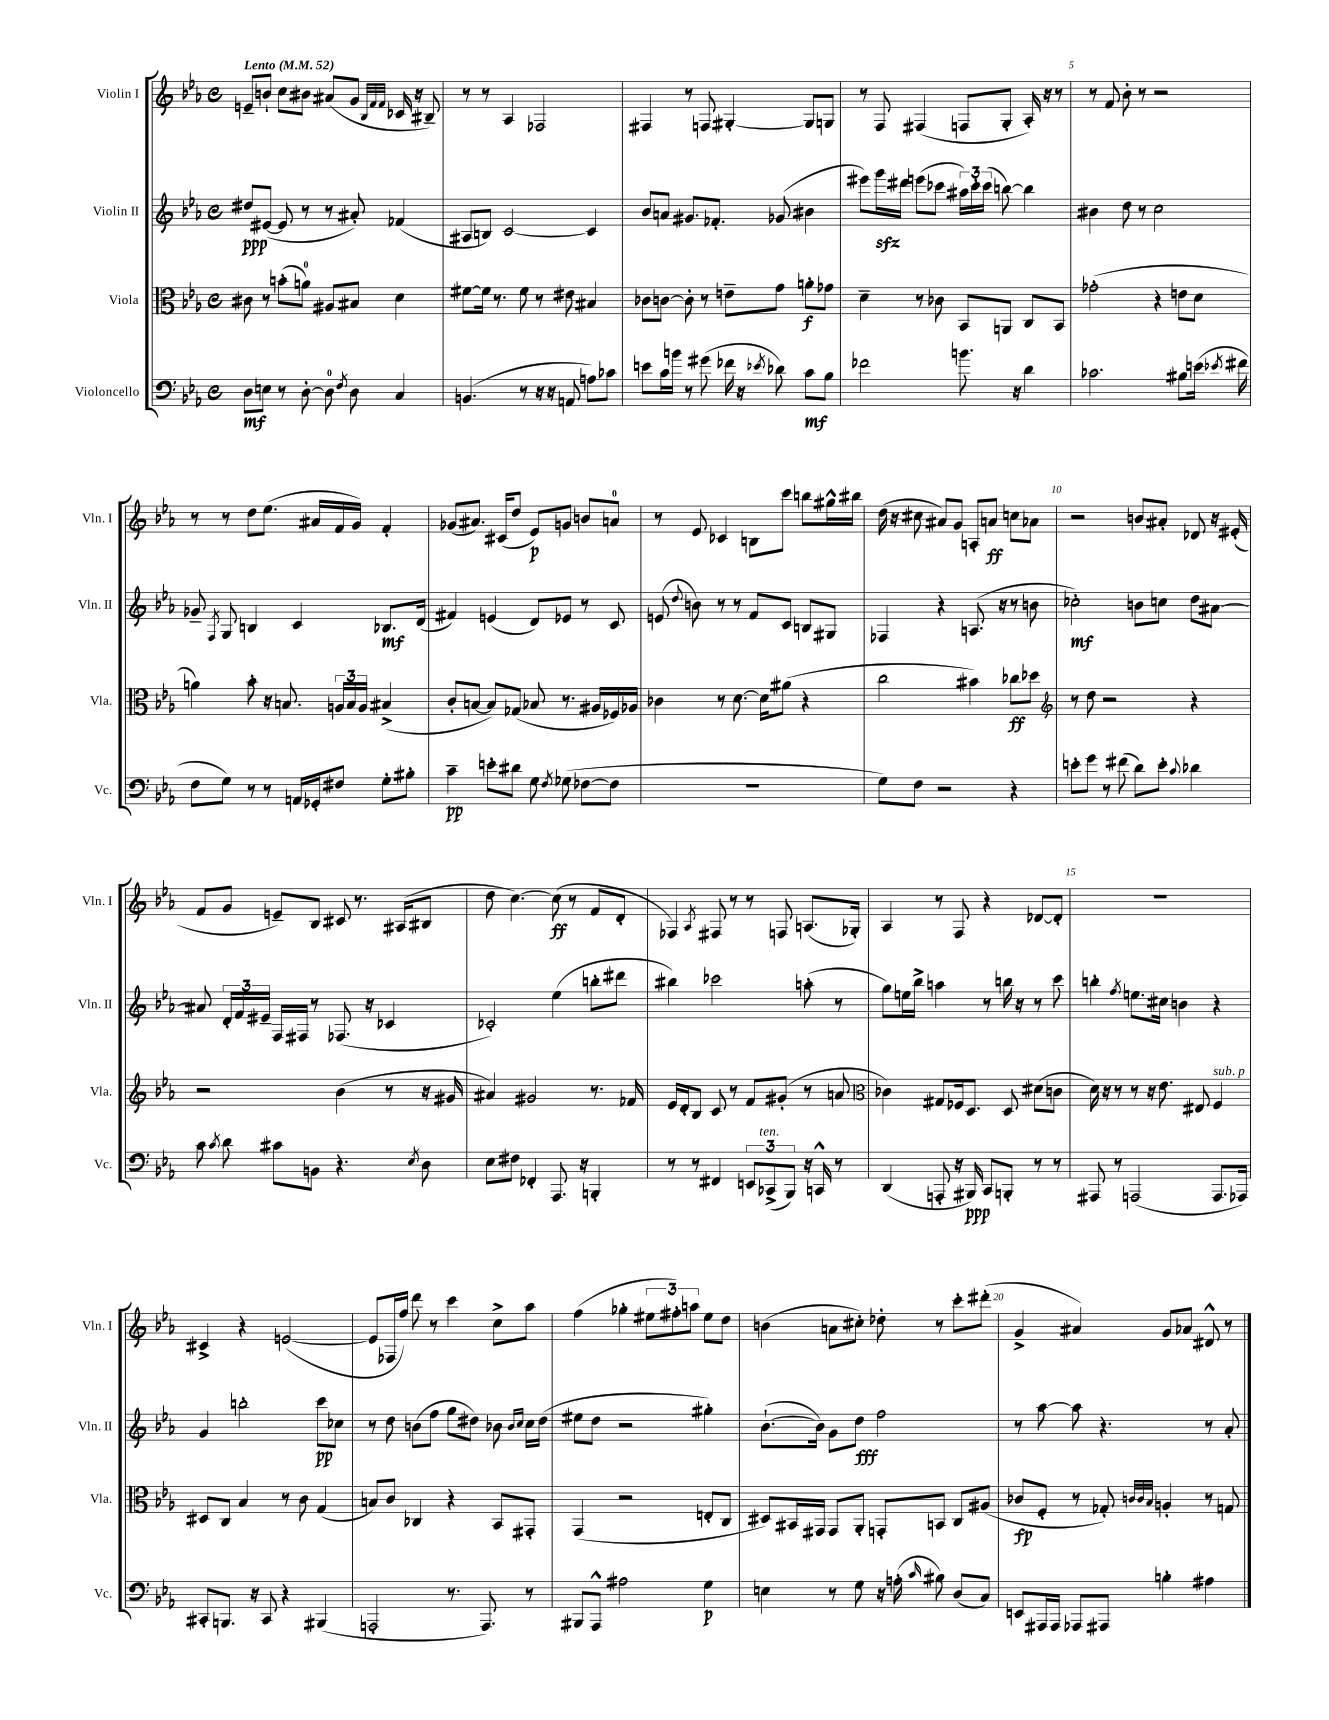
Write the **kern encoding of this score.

**kern	**kern	**kern	**kern
*staff4	*staff3	*staff2	*staff1
*clefF4	*clefC3	*clefG2	*clefG2
*k[b-e-a-]	*k[b-e-a-]	*k[b-e-a-]	*k[b-e-a-]
*M4/4	*M4/4	*M4/4	*M4/4
*met(c)	*met(c)	*met(c)	*met(c)
*MM52	*MM52	*MM52	*MM52
8D\L	8c#\	8dd#/L	8e~/L
8E\J	8r	([8e#/J	8b`/J
8r	(8b'\L	8e#/]	8cc\L
[8D'\	8a\J)	8r	8b#\J
8D\]	8A#/L	8r	(8a#/L
8qF/	.	.	.
8D\	8B#/J	8a#'/)	8g/J
.	.	.	32qqB-/LLL
.	.	.	32qqf/
.	.	.	32qqf/JJJ
4C/	4d\	(4f-/	16c-/
.	.	.	16r
.	.	.	8B#~/)
=	=	=	=
(4.BB/	[8f#\L	8A#/L	8r
.	16f#\]Jk	8B/J)	8r
.	8.r	.	.
.	.	[2c/	4A-/
8r	8f#\	.	.
16r	8r	.	2F-/
16r	.	.	.
8AA/	8e#\	.	.
8A\L)	4B#/	4c/]	.
8c-\J	.	.	.
=	=	=	=
8e\L	8c-\L	8b-/L	4F#/
16c\L	[8c\J	8a/J	.
16b\JJ	.	.	.
8r	8c'\]	8.g#/L	8r
(8g#\	8r	.	8F/
.	.	8.f-'/J	.
16f-\	8e~\L	.	[4G#'/
16r	.	.	.
8qe-/	.	.	.
8d-\)	8g\J	(8g-/	.
8c\L	8a'\L	4b#\	8G#/]L
8B-\J	8g-\J	.	8G/J
=	=	=	=
2f-\	4d~\	8eee#\L)	8r
.	.	16ggg\L	8F/
.	.	16ddd#\JJ	.
.	8r	(8eee\L	(4F#/
.	8c-\	8ccc-\J	.
8.b\	8BB-/L	24aa#\LL)	8F/L
.	.	24ccc-'\	.
.	.	(24ccc-\JJ	.
.	8AA/J	[8bb\)	8G'/J
16r	.	.	.
4d\	8C/L	4bb\]	16A-'/)
.	.	.	16r
.	8BB-/J	.	8r
=	=	=	=
2.c-\	(2g-'\	4b#\	8r
.	.	.	8f/
.	.	8dd\	8b-'\
.	.	8r	8r
.	4r	2cc\	2r
8B#\L	8e\L	.	.
(16e\Jk	8d\J	.	.
8qe-/	.	.	.
16f#\	.	.	.
=	=	=	=
8F\L	4a\)	8g-~/	8r
.	.	8qF/	.
8G\J)	.	8G/	8r
8r	8b-'\	4B/	8dd\L
8r	16r	.	(8.ee-\J
.	8.B/	.	.
16AA/LL	.	4c/	.
16GG-'/J	.	.	16a#/LL
8F#/J	24A/LL	.	16f/
.	24B/	.	.
.	.	.	16g/JJ)
.	24A/JJ	.	.
8G'\L	(4B#^/	8.B-/L	4f'/
8B#'\J	.	.	.
.	.	(16d/Jk	.
=	=	=	=
4c~\	8c'/L	4f#/)	(8g-/L
.	[8B/J	.	8.a#/J)
8e'\L	8B/]L)	(4e/	.
.	.	.	(16c#/LK
8d#\J	(8G-/J	.	8dd/J
8G\	8B-/	8d/L)	8e-/L)
8qF/	.	.	.
(8G-\	8.r	8e-/J	8g/J
[8F-\L	.	8r	8b/L
.	16A#/LL	.	.
8F-\]J	16F-/)	8c/	8a/J
.	16A-/JJ	.	.
=	=	=	=
1r	4c-\	(8e/	8r
.	.	8qqdd/	.
.	.	8b\)	8e-/
.	8r	8r	4c-/
.	[8.d\	8r	.
.	.	8f/L	8B\L
.	16d\]LK	.	.
.	(8a#\J	8c/J	8ccc\J
.	4r	8B/L	8bb\L
.	.	8G#/J	16gg#^^\L
.	.	.	16bb#\JJ
=	=	=	=
8G\L)	2cc\	4F-/	(16dd\
.	.	.	16r
8F\J	.	.	8cc#\
2r	.	4r	8a#/L)
.	.	.	8g/J
.	4b#\)	(8.A/	8A'/L
.	.	.	8a/J
.	.	16r	.
4r	8cc-\L	8r	8cc\L
.	8dd-\J	8b\	8a-\J
=	=	=	=
*	*clefG2	*	*
8e'\L	8r	2cc-'\)	2r
8g\J	8dd\	.	.
8r	2r	.	.
(8f#\	.	.	.
8d\L)	.	8b\L	8b/L
8e'\J	.	8cc\J	8a#'/J
8qqc/	.	.	.
4d-\	4r	8dd\L	8d-/
.	.	[8a#\J	16r
.	.	.	(16e#'/
=	=	=	=
8c\	2r	8a#/]	8f/L
8qc/	.	.	.
8d\	.	24d'/LL	8g/J
.	.	24f/	.
.	.	24e#~/JJ	.
8c#\L	.	16F/LL	8e~/L)
.	.	16F#/JJ	.
8BB\J	.	8r	8B-/J
4.r	(4b-\	(8.F-/	8c#/
.	.	.	8.r
.	.	16r	.
.	8r	4c-/	.
.	.	.	(16A#/LK
8qE-/	.	.	.
8D\	16r	.	8B#/J
.	16g#/	.	.
=	=	=	=
8E-\L	4a#/)	2c-'/)	8dd\
8F#\J	.	.	[4.cc\)
4FF-'/	2g#/	.	.
8.AAA-/	.	(4ee-\	(8cc\]
.	.	.	8r
16r	.	.	.
4BBB'/	8.r	8bb'\L	8f/L
.	.	8ddd#\J	8d'/J
.	16f-/	.	.
=	=	=	=
8r	16e-/LL	4bb#\)	4F-/)
.	16d'/J	.	.
8r	8B-/J	.	.
.	.	.	8qA-/
4FF#/	8c/	2ccc-\	8F#/
.	8r	.	8r
12EE/L	8f/L	.	8r
(12CC-^/	.	.	.
.	(8g#'/J	.	8F/
12BBB-/J)	.	.	.
16r	8r	(8aa'\	(8.A/L
16CC^^/	.	.	.
8r	8a/	8r	.
.	.	.	16G-'/Jk)
=	=	=	=
*	*clefC3	*	*
(4DD/	4c-\)	8gg\L)	4A-/
.	.	16ee\L	.
.	.	16bb-^\JJ	.
8AAA'/	8G#/L	4aa\	8r
16r	16F-/k	.	8F/
16BBB#/)	8.D/J	.	.
8CC/L	.	8r	4r
8BBB'/J	8D/	16bb\	.
.	.	16r	.
8r	(8d#\L	8r	[8d-/L
8r	8c\J	8ccc\	8d-'/]J
=	=	=	=
8AAA#/	16d\)	4bb'\	1r
.	16r	.	.
8r	8r	.	.
.	.	8qff/	.
(2AAA/	8r	8.ee\L	.
.	16r	.	.
.	8.e-\	16cc#\Jk	.
.	.	4b\	.
.	8E#/	.	.
8.AAA/L	4F/	4r	.
16AAA-/Jk)	.	.	.
=	=	=	=
8CC#'/L	8D#/L	4g/	4c#^/
8.BBB/J	8C/J	.	.
.	4B-/	2bb'\	4r
16r	.	.	.
8CC#/	.	.	.
4r	8r	.	([2e/
.	8c\	.	.
(4BBB#/	(4G/	8ccc\L	.
.	.	8cc-\J	.
=	=	=	=
2AAA'/	8B/L)	8r	8e/]L
.	8c/J	8dd\	16F-/L
.	.	.	16ff/JJ)
.	4C-/	(8b\L	8ddd\
.	.	8ff\J	8r
8.r	4r	8gg\L	4ccc\
.	.	8dd#\J)	.
8.AAA/)	.	.	.
.	8BB-/L	8b-\	8cc^\L
.	.	16qqb-/LL	.
.	.	16qqcc/JJ	.
8r	8GG#'/J	16cc\LL	8aa-\J
.	.	(16dd#\JJ	.
=	=	=	=
8BBB#/L	(4GG/	8ee#\L	(4ff\
8AAA-^^/J	.	8dd\J	.
2A#\	2r	2r	4gg-'\
.	.	.	12ee#\L
.	.	.	12ff#'\)
.	.	.	12aa\J
4G\	8E'/L	4gg#'\)	8ee#\L
.	8C/J	.	8dd\J
=	=	=	=
4E\	8D#/L)	([8.b-`\L	(4b\
.	16BB#/L	.	.
.	16GG#/JJ	16b-\]Jk)	.
8r	8GG#/L	8g\L	8a\L
8G\	8AA-'/J	8dd\J	8cc#'\J)
16r	8GG'/L	2ff\	8dd-'\
(16A'\	.	.	.
16qqc/	.	.	.
8B#\)	8BB/J	.	8r
(8D/L	8C/L	.	8ccc'\L
8C/J)	(8A#/J	.	(8ddd#'\J
=	=	=	=
8EE/L	8c-/L	8r	4g^/
16AAA#/L	8F'/J	[8aa-\	.
16AAA#/JJ	.	.	.
8AAA-/L	8r	8aa-\]	4a#/)
8AAA#/J	8G-'/)	4.r	.
.	32qqc/LLL	.	.
.	32qqc/	.	.
.	32qqB-/JJJ	.	.
4B'\	4A'/	.	8g/L
.	.	.	8a-/J
4A#\	8r	8r	8d#^^/
.	8G/	8a-'/	8r
==	==	==	==
*-	*-	*-	*-
